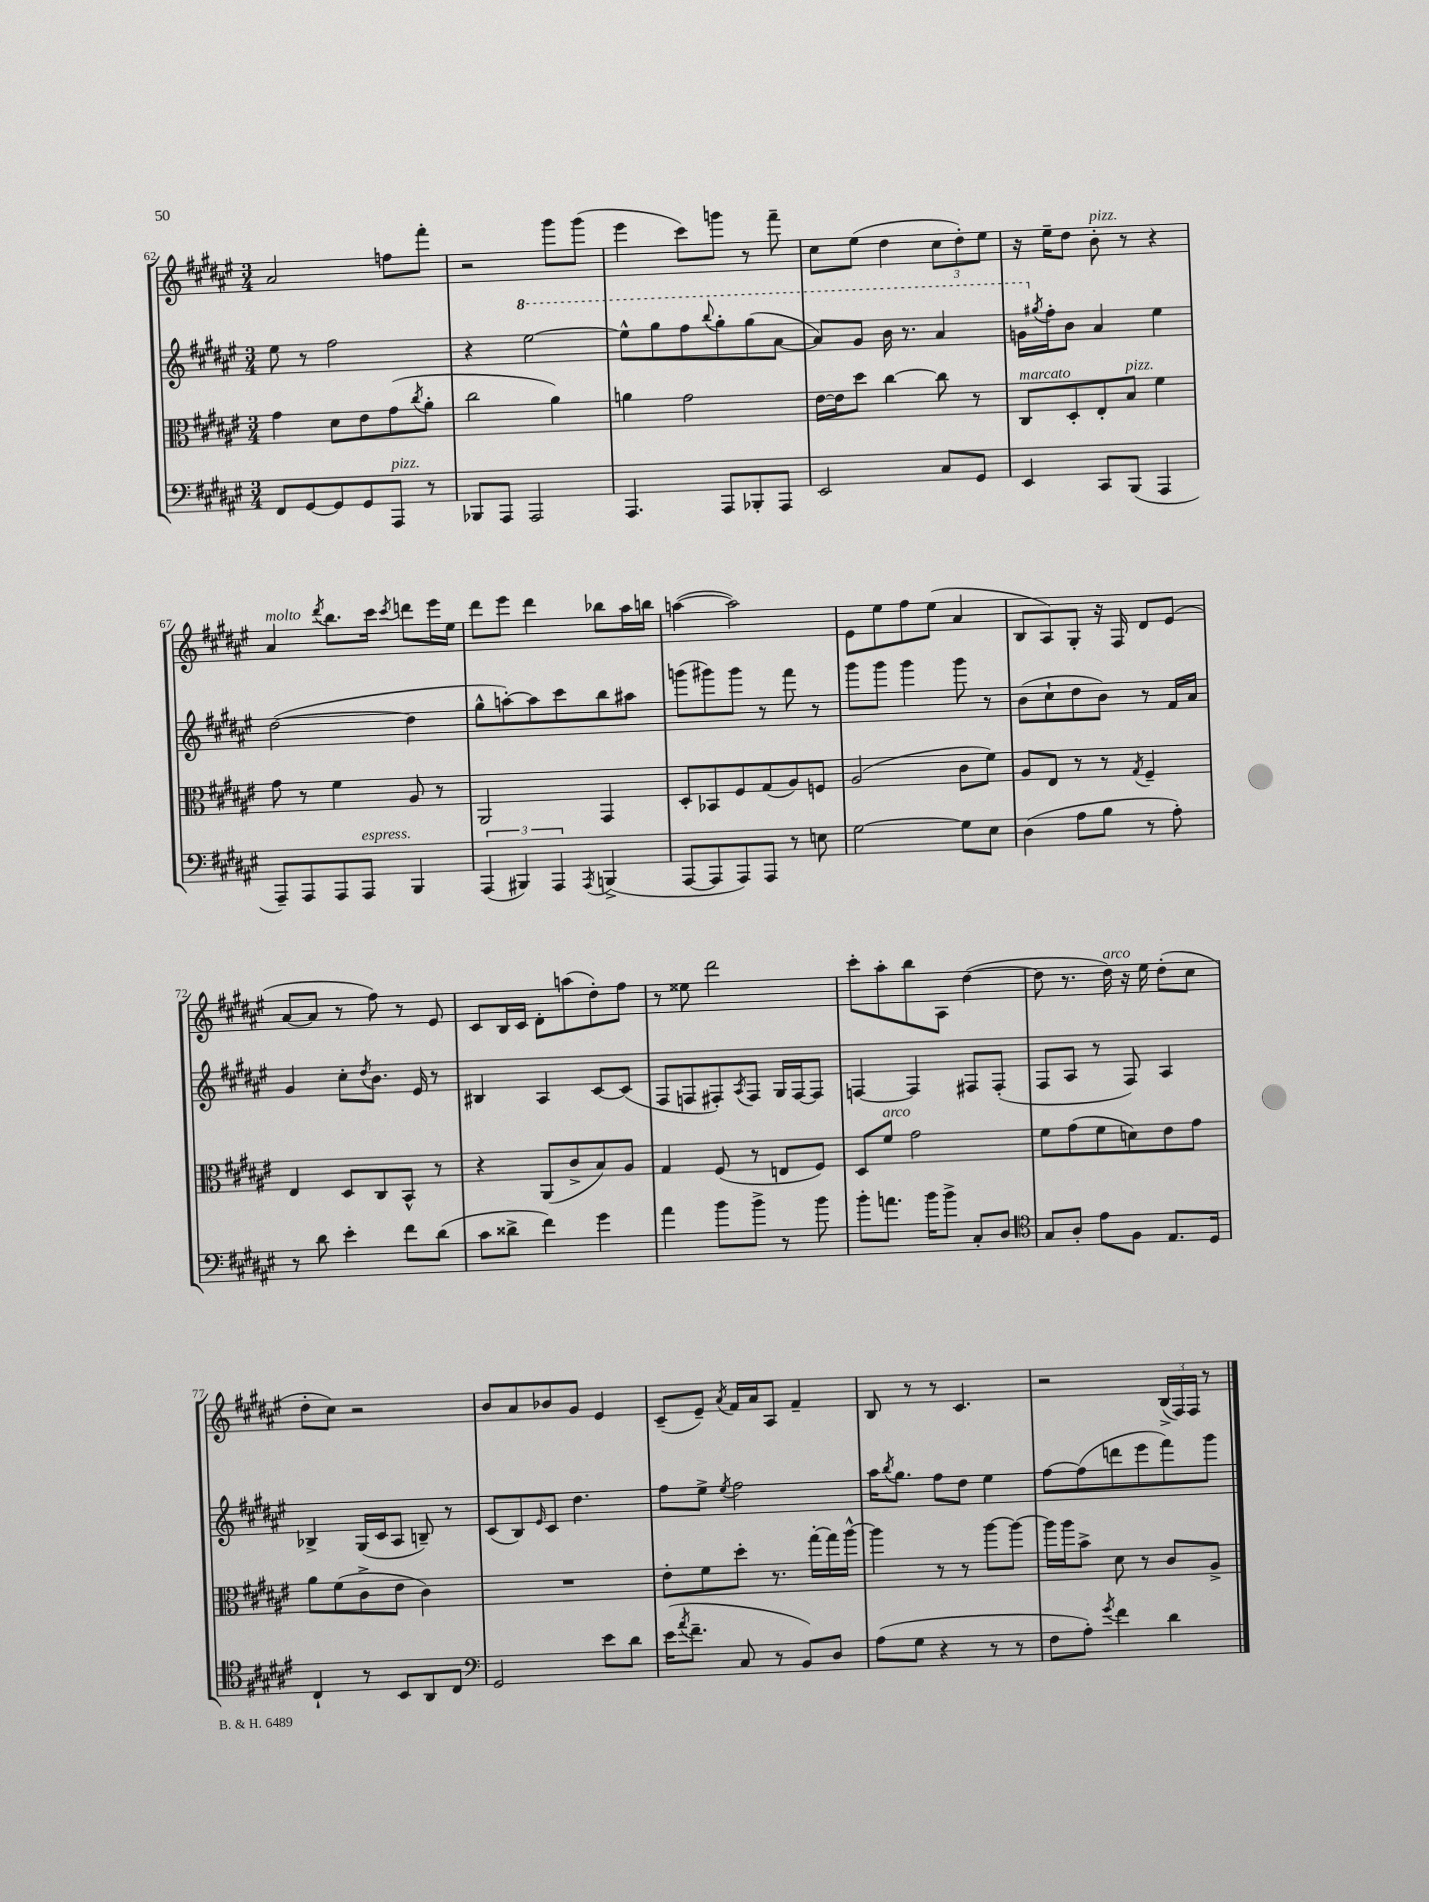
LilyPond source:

<<
\new StaffGroup <<
\new Staff = "s0" {
    \clef treble \key fis \major \numericTimeSignature \time 3/4
    ais'2 f''8 fis'''8-. |
    r2 gis'''8 gis'''8( |
    eis'''4 cis'''8) g'''8 r8 fis'''8-- |
    cis''8 eis''8( dis''4 \tuplet 3/2 { cis''8 dis''8-.) eis''8 } |
    r16 eis''16-- dis''8 b'8-.^\markup { \italic "pizz." } r8 r4 |
    ais'4^\markup { \italic "molto" } \acciaccatura { dis'''8 } b''8. cis'''16 \acciaccatura { cis'''8 } d'''8 eis'''16 eis''16 |
    dis'''8 eis'''8 dis'''4 bes''8 ais''16 b''16 |
    a''4~( a''2) |
    eis'8 eis''8 fis''8 eis''8( ais'4 |
    b8 ais8) gis8-. r16 fis16 dis'8 eis'8( |
    ais'8~ ais'8 r8 fis''8) r8 eis'8 |
    cis'8 b16 cis'16 dis'8-. a''8( dis''8-.) fis''8 |
    r8 eisis''8 dis'''2 |
    cis'''8-. ais''8-. b''8 ais8 dis''4~( |
    dis''8 r8. dis''16^\markup { \italic "arco" }) r16 eis''16 dis''8-.( cis''8 |
    dis''8-. cis''8) r2 |
    b'8 ais'8 bes'8 gis'8 eis'4 |
    cis'8--( eis'8--) \acciaccatura { ais'8 } fis'16 ais'16 ais8 fis'4-- |
    b8 r8 r8 cis'4. |
    r2 \tuplet 3/2 { b16->( fis16) fis16 } r8 \bar "|." |
}
\new Staff = "s1" {
    \clef treble \key fis \major \numericTimeSignature \time 3/4
    eis''8 r8 fis''2 |
    r4 \ottava #1 eis'''2~ |
    eis'''8-^ gis'''8 fis'''8 \appoggiatura { b'''8 } gis'''8-. gis'''8( ais''8~ |
    ais''8) gis''8 b''16 r8. ais''4 |
    g''16 \ottava #0 \acciaccatura { gis''8 } fis''16-. b'8 ais'4 eis''4 |
    dis''2~( dis''4 |
    gis''8-^ a''8~-.) a''8 cis'''8 b''8 ais''8 |
    g'''8( gis'''8) gis'''8 r8 fis'''8 r8 |
    gis'''8 gis'''8 gis'''4 gis'''8 r8 |
    b'8( cis''8-! dis''8 b'8) r8 fis'16 ais'16 |
    gis'4 cis''8-. \acciaccatura { dis''8 } b'8. eis'16 r8 |
    bis4 ais4 cis'8~ cis'8( |
    fis8 f8 fis8-.) \acciaccatura { ais8 } fis8 gis16 fis16~ fis8 |
    f4~ f4 fis8 fis8-.( |
    fis8 ais8 r8 fis8) ais4 |
    bes4-> gis16( cis'16 ais8 b8--) r8 |
    cis'8( b8) \grace { eis'16 } cis'8 dis''4. |
    fis''8 eis''8-> \acciaccatura { eis''8 } fis''2 |
    ais''16 \acciaccatura { b''8 } gis''8. fis''8 dis''8 eis''4 |
    fis''8~ fis''8( d'''8 eis'''8 fis'''8) gis'''8 \bar "|." |
}
\new Staff = "s2" {
    \clef alto \key fis \major \numericTimeSignature \time 3/4
    gis'4 dis'8 eis'8 gis'8( \acciaccatura { cis''8 } ais'8-. |
    cis''2 ais'4) |
    a'4 gis'2 |
    eis'16~ eis'16 dis''8 cis''4~ cis''8 r8 |
    cis8^\markup { \italic "marcato" } dis8-. eis8-. b8^\markup { \italic "pizz." } fis'4 |
    gis'8 r8 fis'4 ais8 r8 |
    ais,2 gis,4 |
    dis8-. bes,8 fis8 gis8( ais8) f8 |
    ais2( cis'8 fis'8) |
    ais8 eis8 r8 r8 \acciaccatura { gis8 } fis4-- |
    eis4 dis8 cis8 b,8-^ r8 |
    r4 ais,8( cis'8-> b8) ais8 |
    gis4 fis8( r8 e8 fis8) |
    dis8 fis'8^\markup { \italic "arco" } gis'2 |
    fis'8 gis'8( fis'8 d'8) eis'8 gis'8 |
    ais'8 fis'8( cis'8-> eis'8 cis'4) |
    R2. |
    eis'8-. fis'8 dis''8-. r8. gis''16~-. gis''16 ais''16~-^ |
    ais''4 r8 r8 ais''8~ ais''8~ |
    ais''16 ais''16 b'8-> dis'8 r8 cis'8 ais8-> \bar "|." |
}
\new Staff = "s3" {
    \clef bass \key fis \major \numericTimeSignature \time 3/4
    fis,8 gis,8~ gis,8 gis,8 ais,,8^\markup { \italic "pizz." } r8 |
    bes,,8 ais,,8 ais,,2 |
    ais,,4. ais,,8 bes,,8-. ais,,8 |
    eis,2 cis8 gis,8 |
    eis,4 cis,8 b,,8( ais,,4 |
    ais,,8--) ais,,8 ais,,8 ais,,8^\markup { \italic "espress." } b,,4 |
    \tuplet 3/2 { ais,,4( bis,,4) ais,,4 } \acciaccatura { ais,,8 } b,,4->( |
    ais,,8~ ais,,8 ais,,8) ais,,8 r8 e8 |
    gis2~ gis8 eis8 |
    dis4( ais8 b8 r8 ais8-.) |
    r8 dis'8 eis'4-. fis'8 dis'8( |
    cis'8 disis'8-> fis'4) gis'4 |
    ais'4 b'8 b'8-> r8 b'8 |
    b'8-. a'8. b'16 b'8-> cis8-. dis8 |
    \clef tenor gis8 ais8-. eis'8 fis8 eis8. dis16 |
    cis4-! r8 b,8 ais,8 cis8 |
    \clef bass gis,2 eis'8 dis'8 |
    eis'16( \acciaccatura { ais'8 } fis'8.-- cis8 r8 b,8) dis8 |
    ais8( gis8 r4 r8 r8 |
    fis8 ais8-.) \acciaccatura { gis'8 } fis'4 dis'4 \bar "|." |
}
>>
>>
\layout { \context { \Score currentBarNumber = #62 } }
